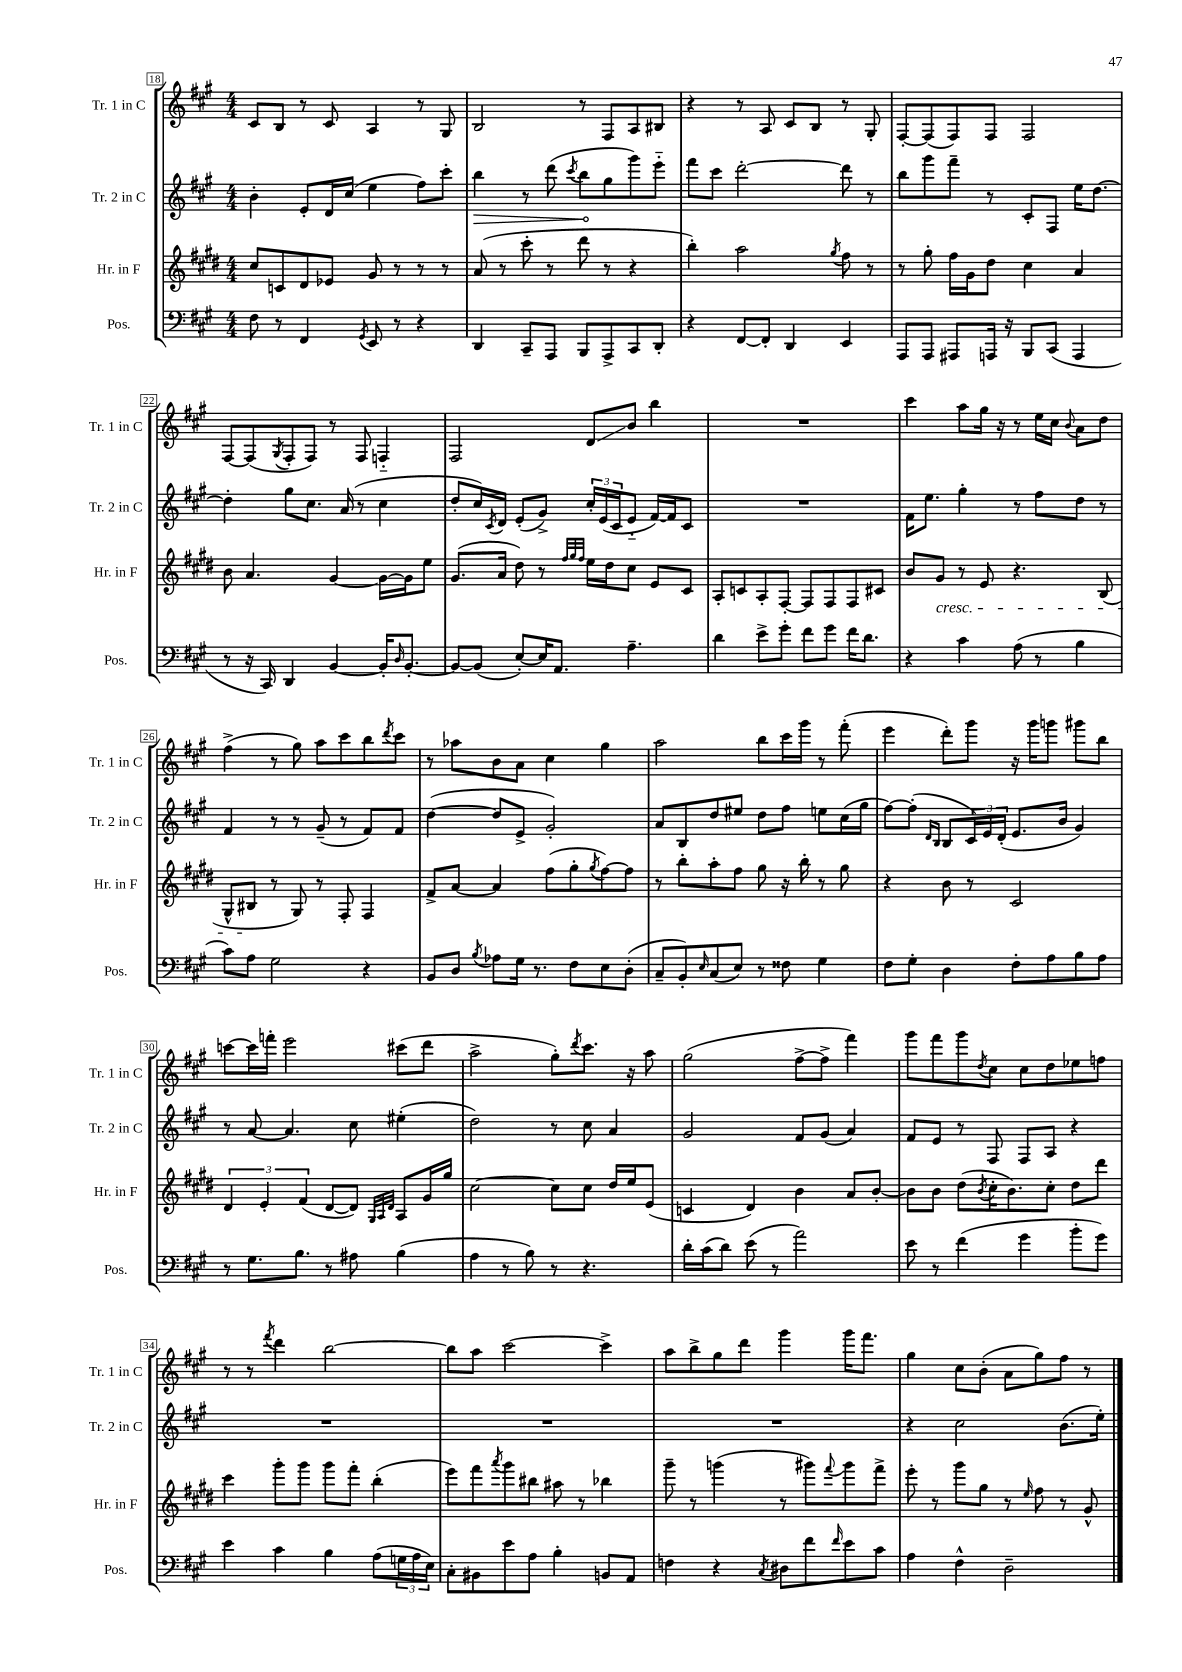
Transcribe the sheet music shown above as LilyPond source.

<<
\new StaffGroup <<
\new Staff = "s0" \with { instrumentName = "Tr. 1 in C" shortInstrumentName = "Tr. 1 in C" } {
    \clef treble \key a \major \numericTimeSignature \time 4/4
    cis'8 b8 r8 cis'8 a4 r8 gis8 |
    b2 r8 fis8 a8 bis8 |
    r4 r8 a8 cis'8 b8 r8 gis8-. |
    fis8~-. fis8( fis8) fis8 fis2 |
    fis8~ fis8( \acciaccatura { gis8 } fis8-. fis8) r8 fis8 f4-_ |
    fis2 d'8\glissando b'8 b''4 |
    R1 |
    cis'''4 a''8 gis''16 r16 r8 e''16 cis''16 \appoggiatura { b'8 } a'8 d''8 |
    fis''4->( r8 gis''8) a''8 cis'''8 b''8 \acciaccatura { d'''8 } cis'''8 |
    r8 aes''8 b'8 a'8 cis''4 gis''4 |
    a''2 b''8 cis'''16 gis'''16 r8 fis'''8-.( |
    e'''4 d'''8-.) gis'''8 r16 gis'''16 g'''8 gis'''8 b''8 |
    c'''8~ c'''16 f'''16-. e'''2 cis'''8( d'''8 |
    a''2-> gis''8-.) \acciaccatura { d'''8 } cis'''8. r16 a''8 |
    gis''2( fis''8~-> fis''8-> fis'''4) |
    gis'''8 fis'''8 gis'''8 \acciaccatura { d''8 } cis''8 cis''8 d''8 ees''8 f''8 |
    r8 r8 \acciaccatura { fis'''8 } d'''4 b''2~ |
    b''8 a''8 cis'''2~ cis'''4-> |
    a''8 b''8-> gis''8 d'''8 gis'''4 gis'''16 fis'''8. |
    gis''4 cis''8 b'8-.( a'8 gis''8) fis''8 r8 \bar "|." |
}
\new Staff = "s1" \with { instrumentName = "Tr. 2 in C" shortInstrumentName = "Tr. 2 in C" } {
    \clef treble \key a \major \numericTimeSignature \time 4/4
    b'4-. e'8-. d'16 cis''16( e''4 fis''8) cis'''8-. |
    \once \override Hairpin.circled-tip = ##t b''4\> r8 d'''8( \acciaccatura { cis'''8 } b''8\! gis''8 gis'''8) e'''8-_ |
    fis'''8 cis'''8 d'''2~-. d'''8 r8 |
    b''8 gis'''8 fis'''8-- r8 cis'8-. fis8 e''16 d''8.~ |
    d''4-. gis''8 cis''8. a'16( r8 cis''4 |
    d''8-. cis''16) \acciaccatura { cis'8 } d'16 e'8-.( gis'8->) \tuplet 3/2 { cis''16-. e'16( cis'16 } e'8-_ fis'16~) fis'16 cis'8 |
    R1 |
    fis'16 e''8. gis''4-. r8 fis''8 d''8 r8 |
    fis'4 r8 r8 gis'8--( r8 fis'8) fis'8 |
    d''4~( d''8 e'8-> gis'2-.) |
    a'8 b8 d''8 eis''8 d''8 fis''8 e''8 cis''16( gis''16 |
    fis''8~) fis''8-.( \grace { d'16 b16 } b8 \tuplet 3/2 { cis'16) e'16 d'16-.( } e'8. b'16 gis'4) |
    r8 a'8~ a'4. cis''8 eis''4-.( |
    d''2) r8 cis''8 a'4 |
    gis'2 fis'8 gis'8( a'4) |
    fis'8 e'8 r8 fis8 fis8 a8 r4 |
    R1 |
    R1 |
    R1 |
    r4 cis''2 b'8.( e''16-.) \bar "|." |
}
\new Staff = "s2" \with { instrumentName = "Hr. in F" shortInstrumentName = "Hr. in F" } {
    \clef treble \key e \major \numericTimeSignature \time 4/4
    cis''8 c'8 dis'8 ees'8 gis'8 r8 r8 r8 |
    a'8( r8 cis'''8-. r8 dis'''8 r8 r4 |
    b''4-.) a''2 \acciaccatura { gis''8 } fis''8 r8 |
    r8 gis''8-. fis''16 gis'16 dis''8 cis''4 a'4 |
    b'8 a'4. gis'4~ gis'16~ gis'16 e''8 |
    gis'8.( a'16 dis''8) r8 \grace { fis''32 gis''32 fis''32 } e''16 dis''16 cis''8 e'8 cis'8 |
    a8-. c'8 a8-. fis8~-. fis8 fis8 fis8 cis'8 |
    b'8 gis'8\cresc r8 e'8 r4. b8( |
    gis8-^ bis8\! r8 gis8) r8 fis8-. fis4 |
    fis'8-> a'8~ a'4 fis''8( gis''8-. \acciaccatura { gis''8 } fis''8~) fis''8 |
    r8 b''8-. a''8-. fis''8 gis''8 r16 b''16-. r8 gis''8 |
    r4 b'8 r8 cis'2 |
    \tuplet 3/2 { dis'4 e'4-. fis'4( } dis'8~ dis'8) \grace { gis32 a32 dis'32 } a8 gis'16 gis''16 |
    cis''2~ cis''8 cis''8 dis''16 e''16 e'8( |
    c'4 dis'4) b'4 a'8 b'8~-. |
    b'8 b'8 dis''8( \acciaccatura { b'8 } cis''16-. b'8.) cis''8-. dis''8 dis'''8 |
    cis'''4 gis'''8-. gis'''8 gis'''8 fis'''8-. b''4-.( |
    e'''8) fis'''8 \acciaccatura { a'''8 } gis'''8 bis''8 ais''8 r8 bes''4 |
    gis'''8-- r8 g'''4( r8 gis'''8) \appoggiatura { fis'''8 } gis'''8 fis'''8-> |
    e'''8-. r8 gis'''8 gis''8 r8 \grace { e''16 } fis''8 r8 gis'8-^ \bar "|." |
}
\new Staff = "s3" \with { instrumentName = "Pos." shortInstrumentName = "Pos." } {
    \clef bass \key a \major \numericTimeSignature \time 4/4
    fis8 r8 fis,4 \acciaccatura { gis,8 } e,8 r8 r4 |
    d,4 cis,8-- a,,8 b,,8 a,,8-> cis,8 d,8-. |
    r4 fis,8~ fis,8-. d,4 e,4 |
    a,,8 a,,8 ais,,8 a,,16 r16 b,,8 cis,8( a,,4 |
    r8 r16 cis,16) d,4 b,4~ b,16-. \grace { d16 } b,8.~-. |
    b,8~ b,8( e8~-.) e16 a,8. a4.-- |
    d'4 e'8-> gis'8-. fis'8 gis'8 fis'16 d'8. |
    r4 cis'4 a8( r8 b4 |
    cis'8) a8 gis2 r4 |
    b,8 d8 \acciaccatura { b8 } aes8 gis16 r8. fis8 e8 d8-.( |
    cis8-- b,8-.) \grace { e16 } cis8( e8) r8 fisis8 gis4 |
    fis8 gis8-. d4 fis8-. a8 b8 a8 |
    r8 gis8. b8. r8 ais8 b4( |
    a4 r8 b8) r8 r4. |
    d'16-. cis'16( d'8) e'8( r8 a'2) |
    e'8 r8 fis'4( gis'4 b'8-. gis'8) |
    e'4 cis'4 b4 a8( \tuplet 3/2 { g16 a16 e16) } |
    cis8-. bis,8 e'8 a8 b4-. b,8 a,8 |
    f4 r4 \acciaccatura { cis8 } dis8 fis'8 \grace { fis'16 } e'8 cis'8 |
    a4 fis4-^ d2-- \bar "|." |
}
>>
>>
\layout { \context { \Score currentBarNumber = #18 \override BarNumber.stencil = #(make-stencil-boxer 0.1 0.3 ly:text-interface::print) } }
